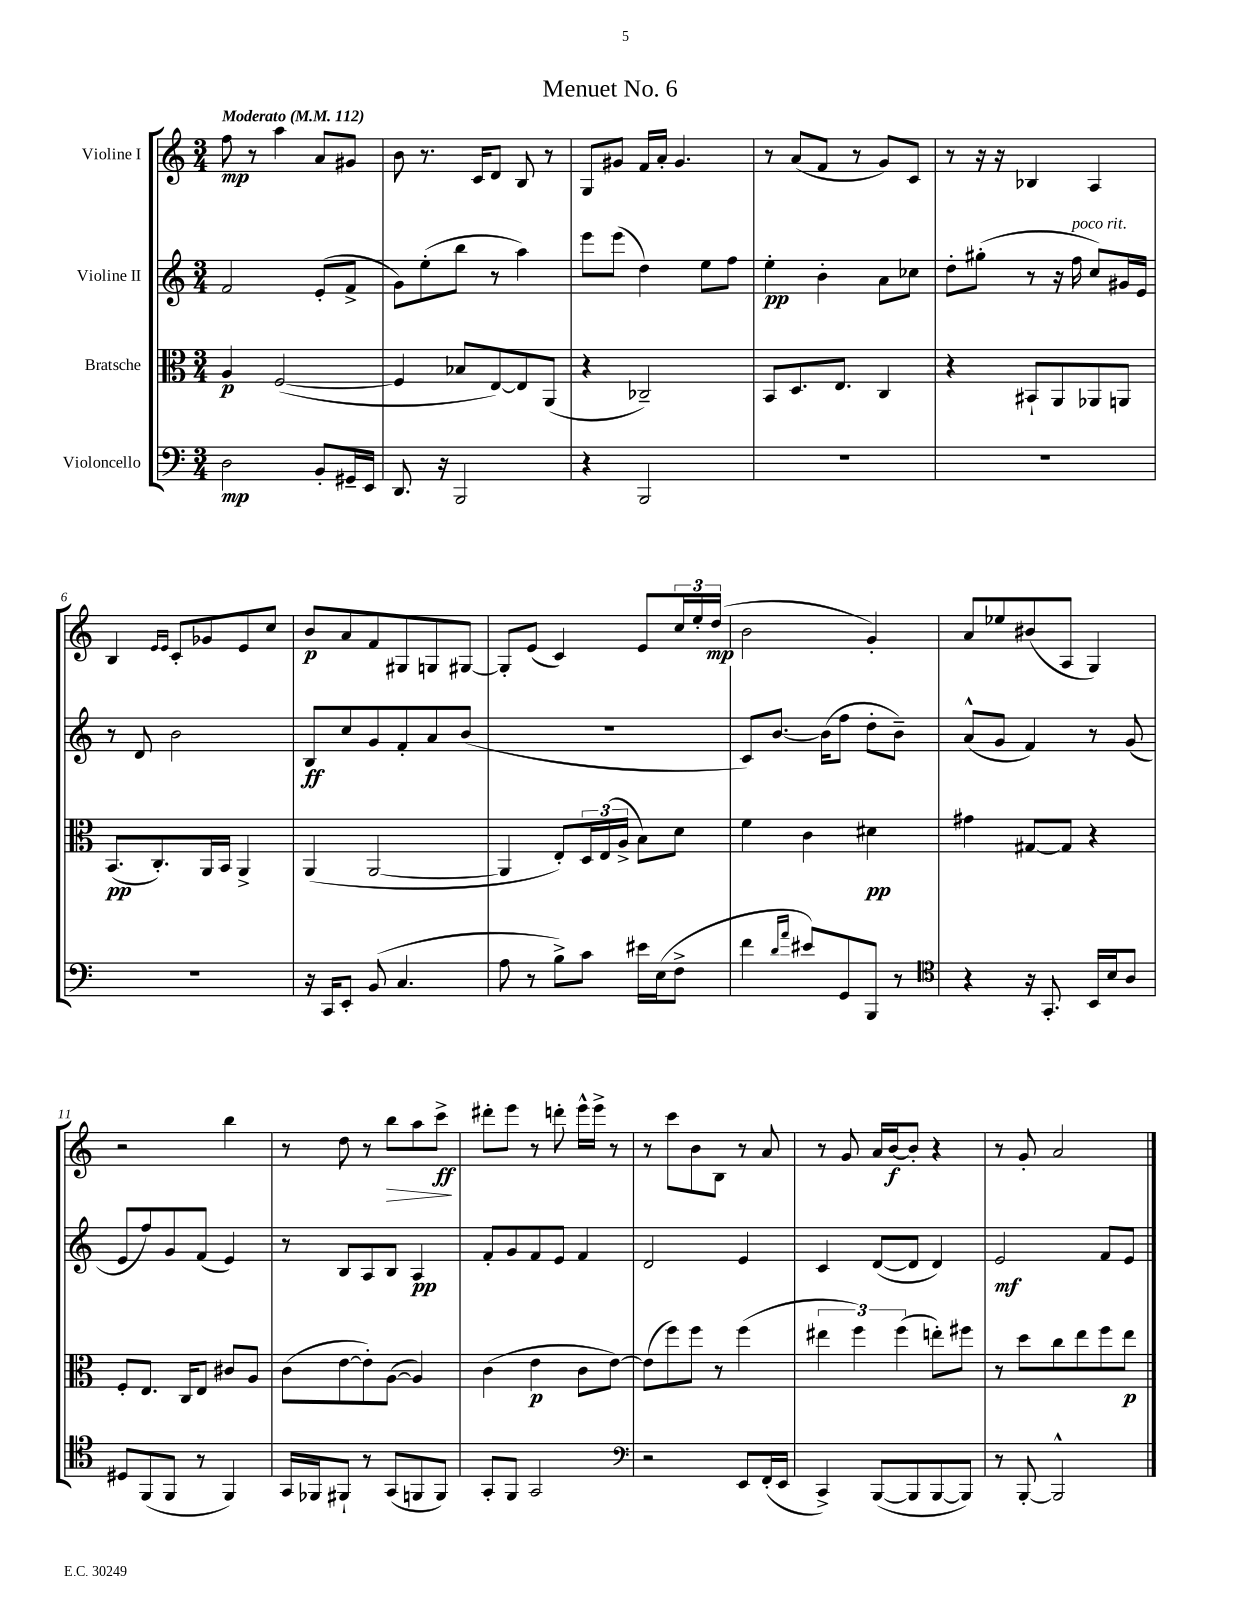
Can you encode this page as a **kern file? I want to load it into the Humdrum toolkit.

**kern	**kern	**kern	**kern
*staff4	*staff3	*staff2	*staff1
*clefF4	*clefC3	*clefG2	*clefG2
*k[]	*k[]	*k[]	*k[]
*M3/4	*M3/4	*M3/4	*M3/4
*MM112	*MM112	*MM112	*MM112
2D	4A	2f	8ff
.	.	.	8r
.	([2F	.	4aa
8BB'	.	(8e'	8a
16GG#~	.	8f^	8g#
16EE	.	.	.
=	=	=	=
8.DD	4F]	8g)	8b
.	.	(8ee'	8.r
16r	.	.	.
2BBB	8B-	8bb	.
.	.	.	16c
.	[8E)	8r	8d
.	8E]	4aa)	8B
.	(8AA	.	8r
=	=	=	=
4r	4r	8eee	8G
.	.	(8eee	8g#
2BBB	2C-~)	4dd)	16f
.	.	.	16a'
.	.	.	4.g#
.	.	8ee	.
.	.	8ff	.
=	=	=	=
2.r	8BB	4ee'	8r
.	8.D	.	(8a
.	.	4b'	8f
.	8.E	.	.
.	.	.	8r
.	4C	8a	8g)
.	.	8cc-	8c
=	=	=	=
2.r	4r	8dd'	8r
.	.	(8gg#'	16r
.	.	.	16r
.	8BB#`	8r	4B-
.	8AA	16r	.
.	.	16ff	.
.	8AA-	8cc)	4A
.	8AA	16g#	.
.	.	16e	.
=	=	=	=
2.r	(8.BB	8r	4B
.	.	8d	.
.	8.C')	.	.
.	.	.	16qqe
.	.	.	16qqe
.	.	2b	8c'
.	16AA	.	8g-
.	16BB	.	.
.	4AA^	.	8e
.	.	.	8cc
=	=	=	=
16r	(4AA	8B	8b
16CC	.	.	.
8EE'	.	8cc	8a
(8BB	[2AA	8g	8f
4.C	.	8f'	8G#
.	.	8a	8G
.	.	(8b	[8G#
=	=	=	=
8A	4AA]	2.r	8G#']
8r	.	.	(8e
8B^)	8E')	.	4c)
8c	24D	.	.
.	(24E	.	.
.	24A^	.	.
16e#	8B)	.	8e
(16E	.	.	.
8F^	8d	.	24cc
.	.	.	24ee'
.	.	.	(24dd
=	=	=	=
4f	4f	8c)	2b
.	.	[8.b	.
16qqd	.	.	.
16qqa	.	.	.
8e#)	4c	.	.
.	.	(16b]	.
8GG	.	8ff	.
8BBB	4d#	8dd'	4g')
8r	.	8b~)	.
=	=	=	=
*clefC4	*	*	*
4r	4g#	(8a^^	8a
.	.	8g	8ee-
16r	[8G#	4f)	(8b#
8.GG'	.	.	.
.	8G#]	.	8A
16BB	4r	8r	4G)
16B	.	.	.
8A	.	(8g	.
=	=	=	=
8D#	8F'	8e	2r
(8FF	8.E	8ff)	.
8FF	.	8g	.
.	16C	.	.
8r	8E	(8f	.
4FF)	8c#	4e)	4bb
.	8A	.	.
=	=	=	=
16GG	(8c	8r	8r
16FF-	.	.	.
8FF#`	[8e	8B	8dd
8r	8e'])	8A	8r
(8GG	([8A	8B	8bb
8FF	4A])	4A	8aa
8FF)	.	.	8ccc^
=	=	=	=
8GG'	(4c	8f'	8ddd#'
8FF	.	8g	8eee
2GG	4e	8f	8r
.	.	8e	8ddd'
.	8c	4f	16eee^^
.	.	.	16eee^
.	[8e)	.	8r
=	=	=	=
*clefF4	*	*	*
2r	(8e]	2d	8r
.	8ff)	.	8ccc
.	8ff	.	8b
.	8r	.	8B
8EE	(4ff	4e	8r
(16FF'	.	.	8a
16EE	.	.	.
=	=	=	=
4CC^)	6ee#	4c	8r
.	.	.	8g
.	6ff)	.	.
([8BBB	.	([8d	16a
.	.	.	[16b
.	(6ff	.	.
8BBB]	.	8d]	8b']
[8BBB	8ee')	4d)	4r
8BBB])	8ff#	.	.
=	=	=	=
8r	8r	2e	8r
[8BBB'	8dd	.	8g'
2BBB^^]	8cc	.	2a
.	8ee	.	.
.	8ff	8f	.
.	8ee	8e	.
==	==	==	==
*-	*-	*-	*-
